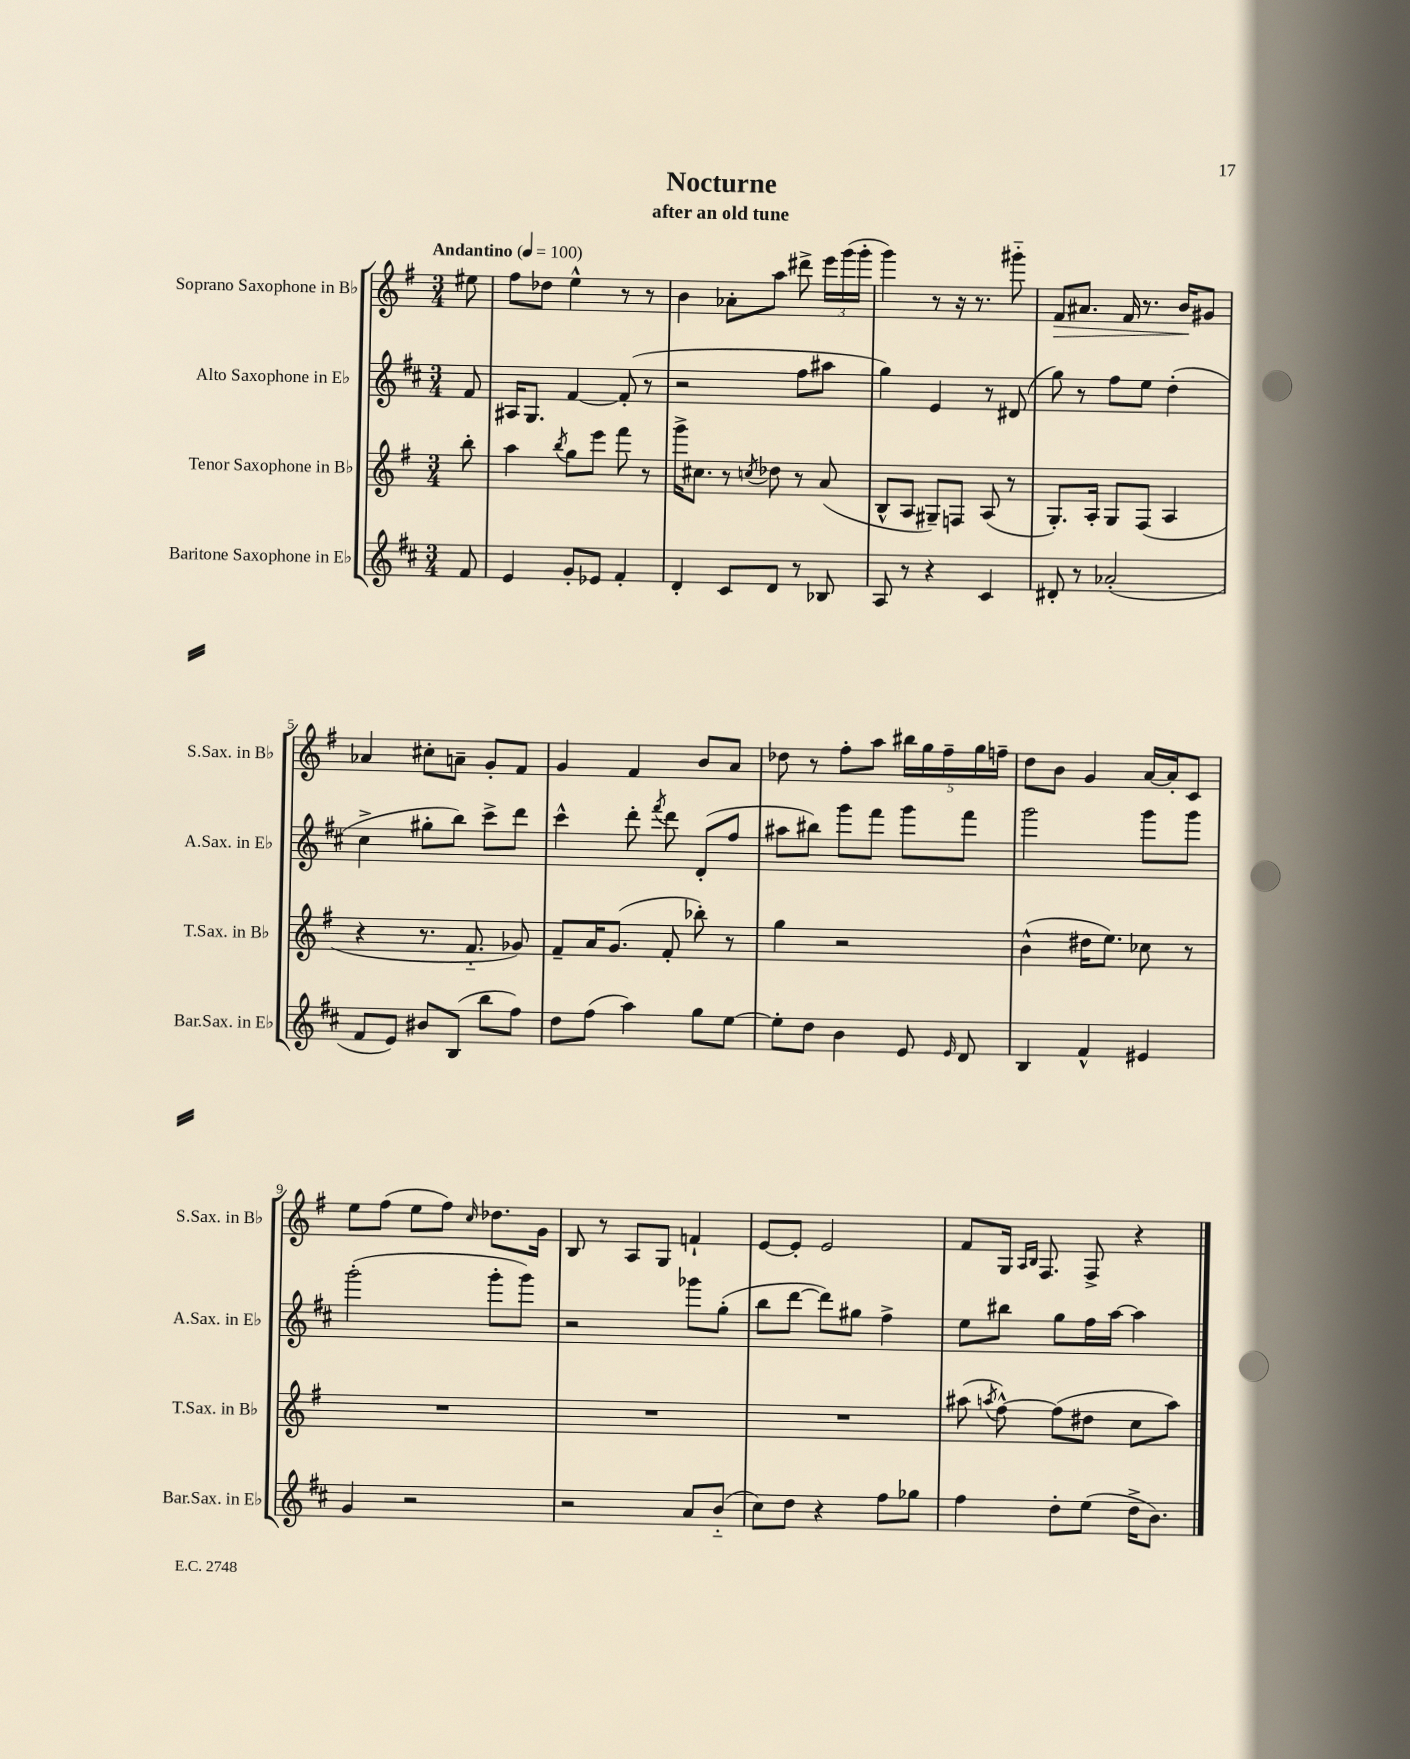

**kern	**kern	**kern	**kern	**dynam
*part4	*part3	*part2	*part1	*part1
*staff4	*staff3	*staff2	*staff1	*staff1
*I"Baritone Saxophone in E♭	*I"Tenor Saxophone in B♭	*I"Alto Saxophone in E♭	*I"Soprano Saxophone in B♭	*
*I'Bar.Sax. in E♭	*I'T.Sax. in B♭	*I'A.Sax. in E♭	*I'S.Sax. in B♭	*
*clefG2	*clefG2	*clefG2	*clefG2	*
*k[f#c#]	*k[f#]	*k[f#c#]	*k[f#]	*
*M3/4	*M3/4	*M3/4	*M3/4	*
*MM100	*MM100	*MM100	*MM100	*
=	=	=	=	=
!	!	!	!LO:TX:a:B:t=Andantino	!
8f#/	8bb'\	8f#/	8ee#X\	.
=1	=1	=1	=1	=1
4e/	4aa\	16A#X/KL	8ff#\L	.
.	.	8.G/J	.	.
.	.	.	8dd-X\J	.
.	8qbb/	.	.	.
8g'/L	8gg\L	[4f#/	4ee^^\	.
8e-X/J	8eee\J	.	.	.
4f#'/	8fff#\	(8f#'/]	8r	.
.	8r	8r	8r	.
=2	=2	=2	=2	=2
4d'/	16ggg^\KL	2r	4b\	.
.	8.cc#X\J	.	.	.
8c#/L	8r	.	8a-X'\L	.
.	8qccn/	.	.	.
8d/J	8dd-X\	.	8aa\J	.
8r	8r	8ff#\L	8ddd#X^\	.
8B-X/	(8a/	8aa#X\J	24eee\LL	.
.	.	.	(24ggg\	.
.	.	.	24ggg'\JJ	.
=3	=3	=3	=3	=3
8A/	8B^^/L	4gg\)	4ggg\)	.
8r	8A/J	.	.	.
4r	8G#X~/L)	4e/	8r	.
.	8Fn/J	.	16r	.
.	.	.	8.r	.
4c#/	(8A/	8r	.	.
.	8r	(8d#X/	8ggg#X\	.
=4	=4	=4	=4	=4
!	!	!	!	!LO:HP:b
8d#X'/	8.G'/L)	8gg\)	8f#/L	>
8r	.	8r	8.a#X/J	.
.	16A'/Jk	.	.	.
(2a-X'/	8G/L	8ff#\L	.	.
.	.	.	16f#/	.
.	(8F#/J	8ee\J	8.r	.
.	4A/	(4dd'\	.	.
.	.	.	16b/KL	.
.	.	.	8g#X/J	]
!!LO:LB:g=z
=5	=5	=5	=5	=5
8f#/L	4r	4cc#^\	4a-X/	.
8e/J)	.	.	.	.
8b#X/L	8.r	8gg#X'\L	8cc#X'\L	.
(8B/J	.	8bb\J)	8an~\J	.
.	8.f#/	.	.	.
8bb\L	.	8ccc#^\L	8g'/L	.
8ff#\J)	8g-X/)	8ddd\J	8f#/J	.
=6	=6	=6	=6	=6
8dd\L	8f#~/L	4ccc#^^\	4g/	.
(8ff#\J	16a/K	.	.	.
.	(8.g/J	.	.	.
4aa\)	.	8ddd'\	4f#/	.
.	.	8qfff#/	.	.
.	8f#'/	8ddd\	.	.
8gg\L	8bb-X'\)	(8d'/L	8b/L	.
[8ee\J	8r	8ff#/J	8a/J	.
=7	=7	=7	=7	=7
8ee'\L]	4gg\	8aa#X\L	8dd-X\	.
8dd\J	.	8bb#X\J)	8r	.
4b\	2r	8ggg\L	8ff#'\L	.
.	.	8fff#\J	8aa\J	.
8e/	.	8ggg\L	20bb#X\LL	.
.	.	.	20gg\	.
.	.	.	20ff#~\	.
16qqe/	.	.	.	.
8d/	.	8fff#\J	.	.
.	.	.	20gg\	.
.	.	.	20ffn~\JJ	.
=8	=8	=8	=8	=8
4B/	(4b^^\	2ggg\	8dd\L	.
.	.	.	8b\J	.
4f#^^/	16dd#X\KL	.	4g/	.
.	8.ee\J)	.	.	.
4e#X/	8cc-X\	8ggg\L	[16a/LL	.
.	.	.	16a'/J]	.
.	8r	8ggg\J	8c/J	.
!!LO:LB:g=z
=9	=9	=9	=9	=9
4g/	2.r	(2ggg'\	8ee\L	.
.	.	.	(8ff#\J	.
2r	.	.	8ee\L	.
.	.	.	8ff#\J)	.
.	.	.	16qqcc/	.
.	.	8ggg'\L	8.dd-X\L	.
.	.	8ggg\J)	.	.
.	.	.	16g\Jk	.
=10	=10	=10	=10	=10
2r	2.r	2r	8B/	.
.	.	.	8r	.
.	.	.	8A/L	.
.	.	.	8G/J	.
8a/L	.	8ggg-X\L	4fn`/	.
(8b/J	.	(8gg'\J	.	.
=11	=11	=11	=11	=11
8cc#\L)	2.r	8bb\L	[8e/L	.
8dd\J	.	[8ddd\J	8e'/J]	.
4r	.	8ddd\L])	2e/	.
.	.	8gg#X\J	.	.
8ff#\L	.	4ff#^\	.	.
8gg-X\J	.	.	.	.
=12	=12	=12	=12	=12
4ff#\	(8aa#X\	8ee\L	8f#/L	.
.	8qaan/	.	.	.
.	[8ff#^^\)	8bb#X\J	16G/Jk	.
.	.	.	16qqA/LL	.
.	.	.	16qqB/JJ	.
.	.	.	8.F#/	.
8dd'\L	(8ff#\L]	8gg\L	.	.
(8ee\J	8dd#X\J	16ff#\L	8F#^/	.
.	.	[16aa\JJ	.	.
16dd^\KL	8cc\L	4aa\]	4r	.
8.b\J)	.	.	.	.
.	8aa\J)	.	.	.
==	==	==	==	==
*-	*-	*-	*-	*-
